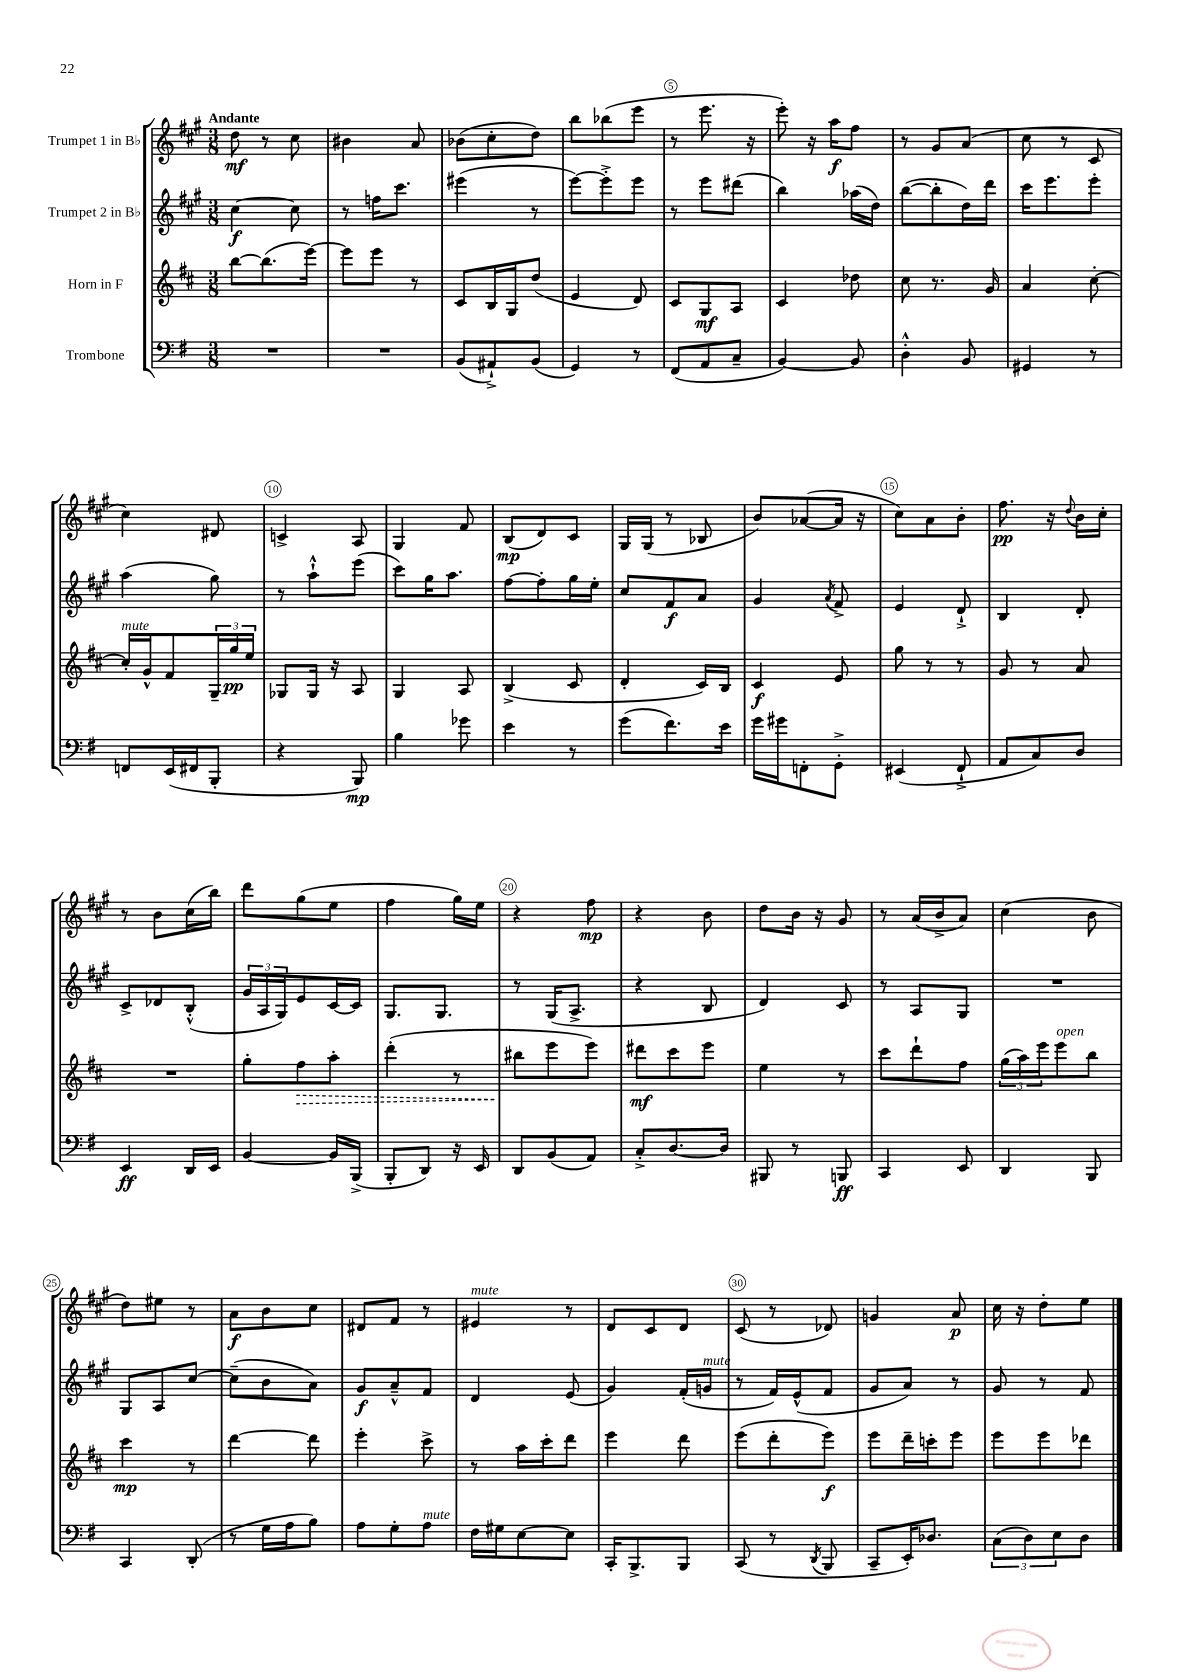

**kern	**kern	**kern	**kern
*staff4	*staff3	*staff2	*staff1
*clefF4	*clefG2	*clefG2	*clefG2
*k[f#]	*k[f#c#]	*k[f#c#g#]	*k[f#c#g#]
*M3/8	*M3/8	*M3/8	*M3/8
4.r	[8bb	[4cc#	8dd
.	(8.bb]	.	8r
.	.	8cc#]	8cc#
.	[16eee)	.	.
=	=	=	=
4.r	8eee]	8r	4b#
.	8eee	16ff	.
.	.	8.ccc#	.
.	8r	.	8a
=	=	=	=
(8BB	8c#	(4eee#	(8b-
8AA#`^)	16B	.	8cc#'
.	16G	.	.
(8BB	(8dd	8r	8dd)
=	=	=	=
4GG)	4e	[8eee)	8bb
.	.	8eee'^]	(8bb-
8r	8d)	8eee	8eee
=	=	=	=
(8FF#	8c#	8r	8r
8AA	8G	8eee	8.eee
8C~	8A	(8ddd#	.
.	.	.	16r
=	=	=	=
[4BB)	4c#	4bb)	8eee')
.	.	.	16r
.	.	.	16aa
8BB]	8dd-	(16aa-	8ff#
.	.	16dd)	.
=	=	=	=
4D'^^	8cc#	([8bb	8r
.	8.r	8bb']	8g#
8BB	.	16dd)	(8a
.	16g	16ddd	.
=	=	=	=
4GG#	4a	16ccc#	8cc#
.	.	8.eee	.
.	.	.	8r
8r	[8cc#'	8eee'	8c#
=	=	=	=
8FF	16cc#']	(4aa	4cc#)
.	16g^^	.	.
(16EE	8f#	.	.
16FF#	.	.	.
8BBB'	24G~	8gg#)	8d#
.	24gg	.	.
.	24ee	.	.
=	=	=	=
4r	8G-	8r	4c^
.	16G-	8aa`^^	.
.	16r	.	.
8BBB)	8A	(8eee	8A
=	=	=	=
4B	4G	8ccc#)	4G#
.	.	16gg#	.
.	.	8.aa	.
8g-	8A	.	8f#
=	=	=	=
4e	(4B^	[8ff#	(8B
.	.	8ff#']	8d)
8r	8c#	16gg#	8c#
.	.	16ee'	.
=	=	=	=
(8g	4d'	8cc#	16G#
.	.	.	(16G#
8.f#)	.	8f#	8r
.	16c#)	8a	8B-
16e	16B	.	.
=	=	=	=
16g	4c#	4g#	8b)
16g#	.	.	.
8FF'	.	.	([8a-
.	.	8qa	.
8GG'^	8e	8f#^	16a-]
.	.	.	16r
=	=	=	=
(4EE#	8gg	4e	8cc#)
.	8r	.	8a
8FF#`^	8r	8d`^	8b'
=	=	=	=
8AA	8g	4B	8.ff#
8C)	8r	.	.
.	.	.	16r
.	.	.	8qqdd
8D	8a	8d'	16b
.	.	.	16cc#'
=	=	=	=
4EE	4.r	8c#^	8r
.	.	8d-	8b
16DD	.	(8B'^^	(16cc#
16EE	.	.	16bb)
=	=	=	=
[4BB	8gg'	24g#	8ddd
.	.	24A	.
.	.	24G#)	.
.	8ff#	8e	(8gg#
16BB]	8aa'	[16c#	8ee
(16BBB^	.	16c#]	.
=	=	=	=
8BBB'	(4ddd'	8.G#	4ff#
8DD)	.	.	.
.	.	8.G#	.
16r	8r	.	16gg#)
16EE	.	.	16ee
=	=	=	=
8DD	8bb#	8r	4r
(8BB	8eee	(16G#	.
.	.	8.A^	.
8AA)	8eee)	.	8ff#
=	=	=	=
8C'^	8ddd#	4r	4r
[8.D	8ccc#	.	.
.	8eee	8B	8b
16D]	.	.	.
=	=	=	=
8BBB#	4ee	4d)	8dd
8r	.	.	16b
.	.	.	16r
8BBB	8r	8c#	8g#
=	=	=	=
4CC	8ccc#	8r	8r
.	8ddd`	8A	(16a
.	.	.	16b^
8EE	8ff#	8G#	8a)
=	=	=	=
4DD	(24gg	4.r	(4cc#
.	24aa)	.	.
.	24eee	.	.
.	8eee	.	.
8BBB	8bb	.	8b
=	=	=	=
4CC	4ccc#	8G#	8dd)
.	.	8A	8ee#
(8DD'	8r	[8cc#	8r
=	=	=	=
8r	[4ddd	(8cc#~]	8a
16G	.	8b	8b
16A	.	.	.
8B)	8ddd]	8a)	8cc#
=	=	=	=
8A	4eee'	8g#	8d#
8G'	.	8a~^^	8f#
8A	8ccc#^	8f#	8r
=	=	=	=
16F#	8r	4d	4e#
16G#	.	.	.
[8E	16aa	.	.
.	16ccc#'	.	.
8E]	8ddd	(8e	8r
=	=	=	=
16CC'	4eee	4g#)	8d
8.BBB^	.	.	.
.	.	.	8c#
8BBB	8ddd	(16f#'	8d
.	.	16g	.
=	=	=	=
(8CC	(8eee	8r	(8c#
8r	8ddd'	16f#)	8r
.	.	(16e^^	.
8qDD	.	.	.
8BBB	8eee)	8f#	8d-)
=	=	=	=
8CC~	8eee	8g#	4g
16EE')	16ddd~	8a)	.
8.D-	16ccc'	.	.
.	8eee	8r	8a
=	=	=	=
(12C	8eee	8g#	16cc#
.	.	.	16r
12D)	.	.	.
.	8eee	8r	8dd'
12E	.	.	.
8D	8ddd-	8f#	8ee
==	==	==	==
*-	*-	*-	*-
